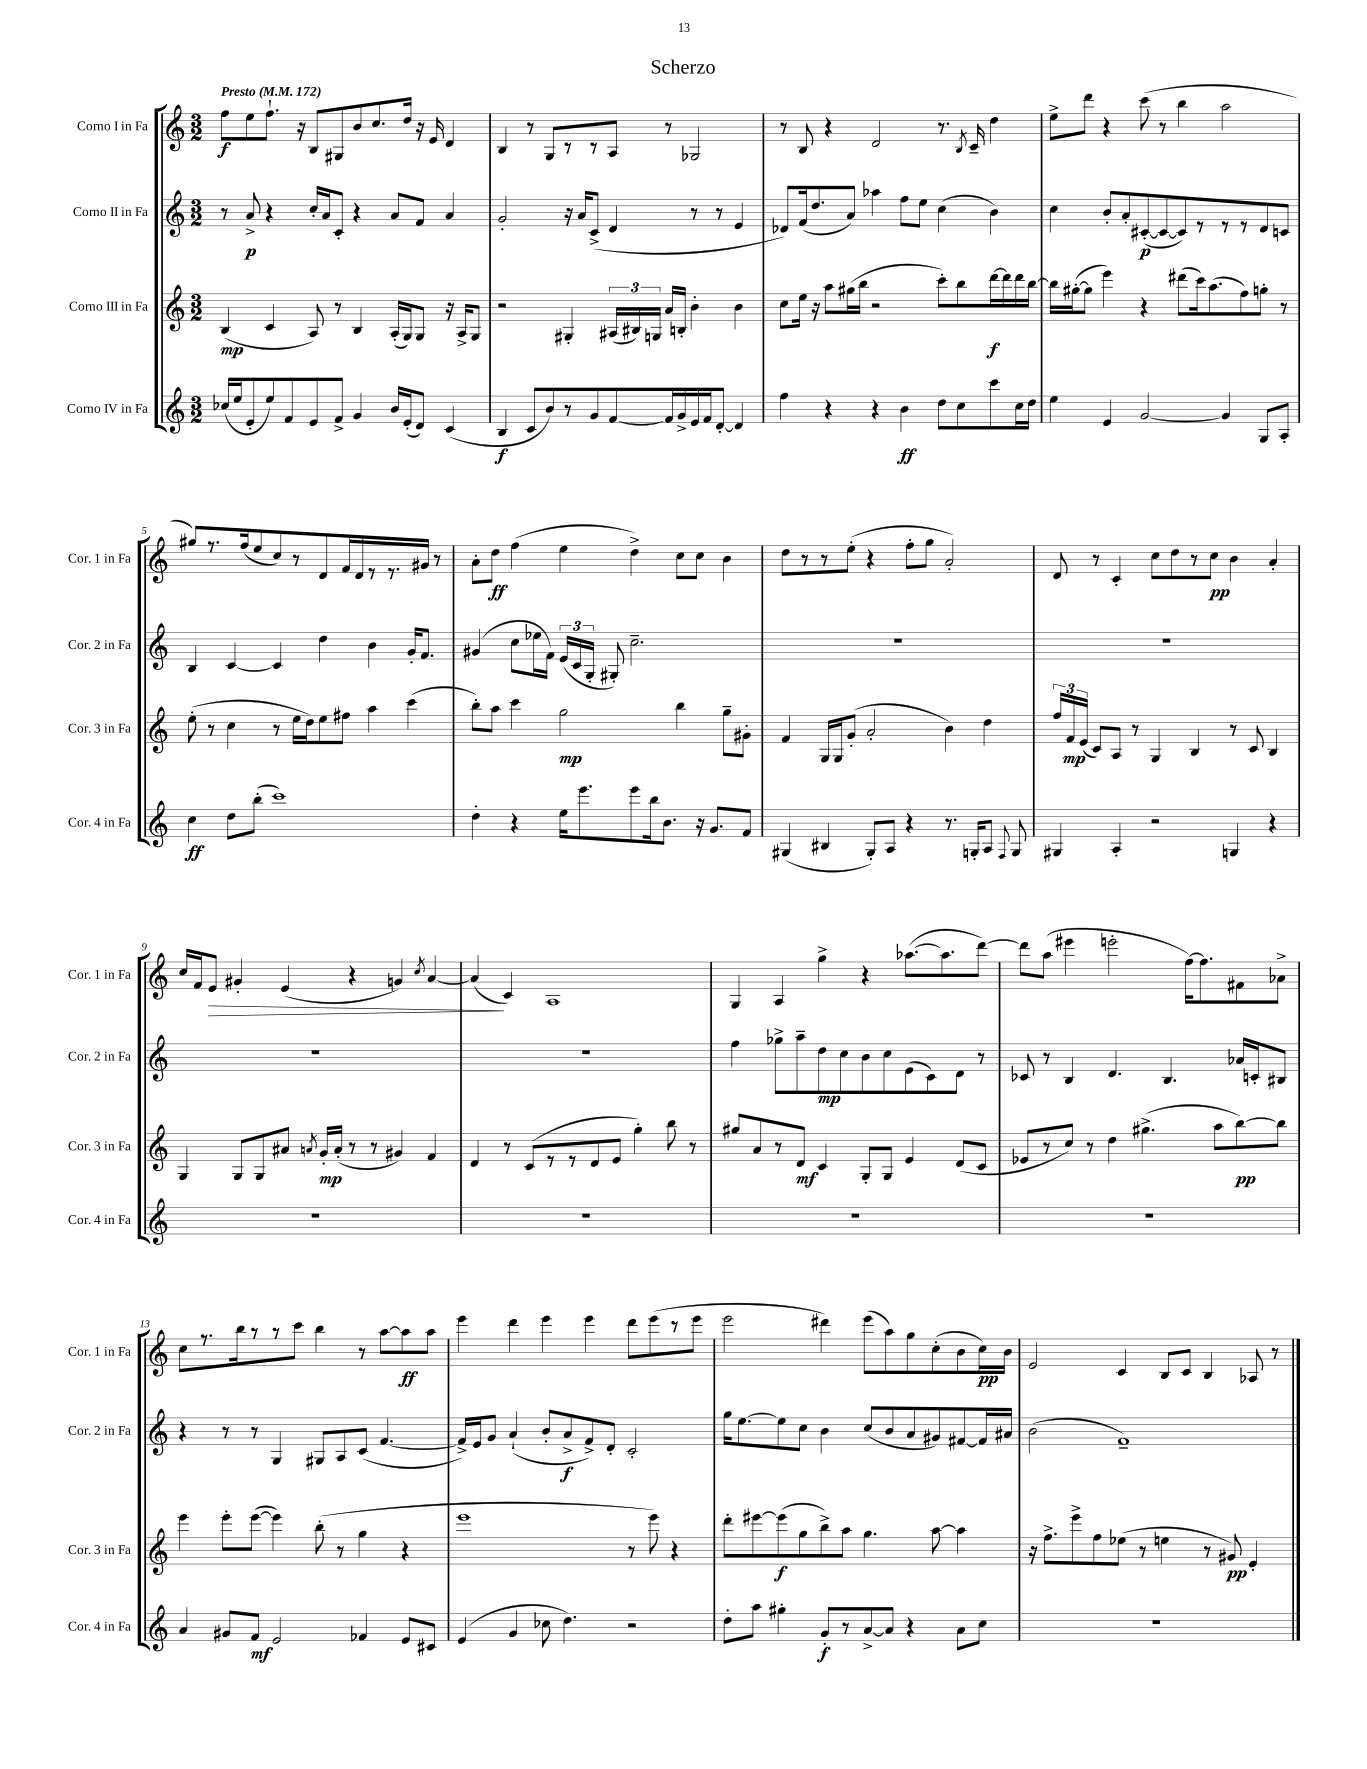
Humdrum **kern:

**kern	**dynam	**kern	**dynam	**kern	**dynam	**kern	**dynam
*part4	*part4	*part3	*part3	*part2	*part2	*part1	*part1
*staff4	*staff4	*staff3	*staff3	*staff2	*staff2	*staff1	*staff1
*I"Corno IV in Fa	*	*I"Corno III in Fa	*	*I"Corno II in Fa	*	*I"Corno I in Fa	*
*I'Cor. 4 in Fa	*	*I'Cor. 3 in Fa	*	*I'Cor. 2 in Fa	*	*I'Cor. 1 in Fa	*
*clefG2	*	*clefG2	*	*clefG2	*	*clefG2	*
*k[]	*	*k[]	*	*k[]	*	*k[]	*
*M3/2	*	*M3/2	*	*M3/2	*	*M3/2	*
*MM172	*	*MM172	*	*MM172	*	*MM172	*
=1	=1	=1	=1	=1	=1	=1	=1
!	!	!	!	!	!	!LO:TX:a:B:t=Presto	!
(16cc-X/LL	.	(4B/	mp	8r	.	8ff\L	f
16ee/J	.	.	.	.	.	.	.
8e'/	.	.	.	8a^/	p	8ee\	.
8ee/)	.	4c/	.	4r	.	8.ff`\J	.
8f/	.	.	.	.	.	.	.
.	.	.	.	.	.	16r	.
8e/	.	8A/)	.	16cc'/LL	.	8B/L	.
.	.	.	.	16a/J	.	.	.
8f^/J	.	8r	.	8c'/J	.	8G#X/	.
4g/	.	4B/	.	4r	.	8b/	.
.	.	.	.	.	.	8.cc/	.
16b/LL	.	(16A'/LL	.	8a/L	.	.	.
(16e'/J	.	16G/J)	.	.	.	16dd/Jk	.
8d/J)	.	8G/J	.	8f/J	.	16r	.
.	.	.	.	.	.	16e/	.
(4c/	.	16r	.	4a/	.	4d/	.
.	.	16A^/KL	.	.	.	.	.
.	.	8G/J	.	.	.	.	.
=2	=2	=2	=2	=2	=2	=2	=2
4B/	f	2r	.	2g'/	.	4B/	.
8c/L	.	.	.	.	.	8r	.
8b/)	.	.	.	.	.	8G/L	.
8r	.	4G#X'/	.	16r	.	8r	.
.	.	.	.	16a/KL	.	.	.
8g/	.	.	.	(8c^/J	.	8r	.
[8f/	.	(24A#X/LL	.	4d/	.	8A/J	.
.	.	24B#X/)	.	.	.	.	.
.	.	24Gn/JJ	.	.	.	.	.
16f/L]	.	16a/LL	.	.	.	8r	.
16g^/	.	16Bn'/JJ	.	.	.	.	.
16e/	.	4b'\	.	8r	.	2G-X/	.
16f/J	.	.	.	.	.	.	.
[8d'/J	.	.	.	8r	.	.	.
4d/]	.	4b\	.	4e/	.	.	.
=3	=3	=3	=3	=3	=3	=3	=3
4ff\	.	8cc\L	.	8d-X/L)	.	8r	.
.	.	16ee\Jk	.	(16f/k	.	8B/	.
.	.	16r	.	8.dd/	.	.	.
4r	.	8aa\L	.	.	.	4r	.
.	.	(16gg#X\L	.	8a/J)	.	.	.
.	.	16bb\JJ	.	.	.	.	.
4r	.	2r	.	4aa-X\	.	2d/	.
4b\	ff	.	.	8ff\L	.	.	.
.	.	.	.	8ee\J	.	.	.
8dd\L	.	8ccc'\L)	.	(4cc\	.	8.r	.
8cc\	.	8bb\	.	.	.	.	.
.	.	.	.	.	.	8qB/	.
.	.	.	.	.	.	16c~/	.
8ccc\	.	[16ddd\L	f	4b\)	.	4dd\	.
.	.	16ddd\]	.	.	.	.	.
16cc\L	.	16ddd\	.	.	.	.	.
16dd\JJ	.	[16bb\JJ	.	.	.	.	.
=4	=4	=4	=4	=4	=4	=4	=4
4ee\	.	16bb\LL]	.	4cc\	.	8ee^\L	.
.	.	([16gg#X'\J	.	.	.	.	.
.	.	8gg#\J]	.	.	.	8ddd\J	.
4e/	.	4eee\)	.	8b'/L	.	4r	.
.	.	.	.	8a'/	.	.	.
[2g/	.	4r	.	([8c#X'/	p	(8ccc\	.
.	.	.	.	8c#/_	.	8r	.
.	.	(8ddd#X\L	.	8c#/])	.	4bb\	.
.	.	16ccc\k)	.	8r	.	.	.
.	.	(8.aa\	.	.	.	.	.
4g/]	.	.	.	8r	.	2aa\	.
.	.	8ff\)	.	8r	.	.	.
8G/L	.	8ggn'\J	.	8d/	.	.	.
8A'/J	.	8r	.	8cn/J	.	.	.
!!LO:LB:g=z
=5	=5	=5	=5	=5	=5	=5	=5
4cc\	ff	(8ee'\	.	4B/	.	8gg#X/L)	.
.	.	8r	.	.	.	8.r	.
8dd\L	.	4cc\	.	[4c/	.	.	.
.	.	.	.	.	.	(16ff/k	.
(8bb'\J	.	.	.	.	.	8ee/	.
1ccc)	.	8r	.	4c/]	.	8cc/)	.
.	.	16ee\LL	.	.	.	8r	.
.	.	16dd\J)	.	.	.	.	.
.	.	8ee\	.	4dd\	.	8d/	.
.	.	8ff#X\J	.	.	.	16f/L	.
.	.	.	.	.	.	16d/	.
.	.	4aa\	.	4b\	.	8r	.
.	.	.	.	.	.	8.r	.
.	.	(4ccc\	.	16g'/KL	.	.	.
.	.	.	.	8.f/J	.	16g#X/JJ	.
.	.	.	.	.	.	8r	.
=6	=6	=6	=6	=6	=6	=6	=6
4dd'\	.	8bb'\L)	.	(4g#X/	.	8a'\L	.
.	.	8aa\J	.	.	.	8dd\J	ff
4r	.	4ccc\	.	8cc\L	.	(4ff\	.
.	.	.	.	16ee-X\L	.	.	.
.	.	.	.	16f\JJ)	.	.	.
16ee\KL	.	2gg\	mp	(24e/LL	.	4ee\	.
.	.	.	.	24c/	.	.	.
8.eee\	.	.	.	.	.	.	.
.	.	.	.	24G'/JJ	.	.	.
.	.	.	.	8G#X'/)	.	.	.
8eee\	.	.	.	2.cc~\	.	4dd^\)	.
16bb\k	.	.	.	.	.	.	.
8.b\J	.	.	.	.	.	.	.
.	.	4bb\	.	.	.	8cc\L	.
16r	.	.	.	.	.	8cc\J	.
8.g/L	.	.	.	.	.	.	.
.	.	8gg~\L	.	.	.	4b\	.
8f/J	.	8g#X'\J	.	.	.	.	.
=7	=7	=7	=7	=7	=7	=7	=7
(4G#X/	.	4f/	.	1.r	.	8dd\L	.
.	.	.	.	.	.	8r	.
4B#X/	.	16G/LL	.	.	.	8r	.
.	.	16G/J	.	.	.	.	.
.	.	(8g'/J	.	.	.	(8ee'\J	.
8G#'/L)	.	2a'/	.	.	.	4r	.
8A/J	.	.	.	.	.	.	.
4r	.	.	.	.	.	8ff'\L	.
.	.	.	.	.	.	8gg\J	.
8.r	.	4b\)	.	.	.	2a'/)	.
16Gn'/KL	.	.	.	.	.	.	.
8A/J	.	4dd\	.	.	.	.	.
8qqF/	.	.	.	.	.	.	.
8G/	.	.	.	.	.	.	.
=8	=8	=8	=8	=8	=8	=8	=8
4G#X/	.	24ff/LL	.	1.r	.	8d/	.
.	.	24f/	mp	.	.	.	.
.	.	(24e/JJ	.	.	.	.	.
.	.	8c/L)	.	.	.	8r	.
4A'/	.	8A/J	.	.	.	4c'/	.
.	.	8r	.	.	.	.	.
2r	.	4G/	.	.	.	8cc\L	.
.	.	.	.	.	.	8dd\	.
.	.	4B/	.	.	.	8r	.
.	.	.	.	.	.	8cc\J	pp
4Gn/	.	8r	.	.	.	4b\	.
.	.	8c/	.	.	.	.	.
4r	.	4B/	.	.	.	4a'/	.
!!LO:LB:g=z
=9	=9	=9	=9	=9	=9	=9	=9
1.r	.	4G/	.	1.r	.	16cc/LL	.
.	.	.	.	.	.	16f/J	.
!	!	!	!	!	!	!	!LO:HP:b
.	.	.	.	.	.	8e/J	>
.	.	8G/L	.	.	.	4g#X'/	.
.	.	8G/	.	.	.	.	.
.	.	8a#X/J	.	.	.	(4e/	.
.	.	8qan/	.	.	.	.	.
.	.	16g'/LL	mp	.	.	.	.
.	.	(16a'/JJ	.	.	.	.	.
.	.	8r	.	.	.	4r	.
.	.	8r	.	.	.	.	.
.	.	4g#X/)	.	.	.	4gn/)	.
.	.	.	.	.	.	8qcc/	.
.	.	4f/	.	.	.	[4a/	.
=10	=10	=10	=10	=10	=10	=10	=10
1.r	.	4d/	.	1.r	.	(4a/]	.
.	.	8r	.	.	.	4c/)	]
.	.	(8c/L	.	.	.	.	.
.	.	8r	.	.	.	1A	.
.	.	8r	.	.	.	.	.
.	.	8d/	.	.	.	.	.
.	.	8e/J	.	.	.	.	.
.	.	4gg'\)	.	.	.	.	.
.	.	8bb\	.	.	.	.	.
.	.	8r	.	.	.	.	.
=11	=11	=11	=11	=11	=11	=11	=11
1.r	.	8gg#X/L	.	4ff\	.	4G/	.
.	.	8a/	.	.	.	.	.
.	.	8r	.	8gg-X^\L	.	4A/	.
.	.	8d/J	mf	8aa~\	.	.	.
.	.	4c/	.	8dd\	mp	4gg^\	.
.	.	.	.	8cc\	.	.	.
.	.	8G'/L	.	8b\	.	4r	.
.	.	8G/J	.	8cc\	.	.	.
.	.	4e/	.	(8e\	.	([8.aa-X\L	.
.	.	.	.	8c\)	.	.	.
.	.	.	.	.	.	8.aa-\]	.
.	.	(8d/L	.	8d\J	.	.	.
.	.	8c/J	.	8r	.	[8ddd\J)	.
=12	=12	=12	=12	=12	=12	=12	=12
1.r	.	8e-X/L	.	8c-X/	.	8ddd\L]	.
.	.	8r	.	8r	.	(8aa\J	.
.	.	8cc/J)	.	4B/	.	4eee#X\	.
.	.	8r	.	.	.	.	.
.	.	4dd\	.	4.d/	.	2eeen'\	.
.	.	(4.gg#X^\	.	.	.	.	.
.	.	.	.	4.B/	.	.	.
.	.	.	.	.	.	[16ff\KL)	.
.	.	.	.	.	.	8.ff\]	.
.	.	8aa\L	.	.	.	.	.
.	.	[8bb\)	pp	16a-X/LL	.	8f#X\	.
.	.	.	.	16cn'/J	.	.	.
.	.	8bb\J]	.	8B#X/J	.	8a-X^\J	.
!!LO:LB:g=z
=13	=13	=13	=13	=13	=13	=13	=13
4a/	.	4eee\	.	4r	.	8cc\L	.
.	.	.	.	.	.	8.r	.
8g#X/L	.	8eee'\L	.	8r	.	.	.
.	.	.	.	.	.	16bb\k	.
8f/J	mf	([8eee\J	.	8r	.	8r	.
2e/	.	4eee\])	.	4G/	.	8r	.
.	.	.	.	.	.	8ccc\J	.
.	.	(8bb'\	.	8G#X/L	.	4bb\	.
.	.	8r	.	8A/	.	.	.
4f-X/	.	4gg\	.	(8c/J	.	8r	.
.	.	.	.	[4.f/	.	[8aa\L	.
8e/L	.	4r	.	.	.	8aa\]	ff
8c#X/J	.	.	.	.	.	8aa\J	.
=14	=14	=14	=14	=14	=14	=14	=14
(4e/	.	1eee	.	16f^/LL])	.	4eee\	.
.	.	.	.	16e/J	.	.	.
.	.	.	.	8g/J	.	.	.
4g/	.	.	.	(4a`/	.	4ddd\	.
8cc-X\	.	.	.	8b'/L	.	4eee\	.
4.dd\)	.	.	.	8a^/	f	.	.
.	.	.	.	8f^/)	.	4eee\	.
.	.	.	.	8d'/J	.	.	.
2r	.	8r	.	2c'/	.	8ddd\L	.
.	.	8eee\)	.	.	.	(8eee\	.
.	.	4r	.	.	.	8r	.
.	.	.	.	.	.	8eee\J	.
=15	=15	=15	=15	=15	=15	=15	=15
8dd'\L	.	8ddd'\L	.	16gg\KL	.	2eee\	.
.	.	.	.	[8.ee\	.	.	.
8aa\J	.	[8eee#X\	.	.	.	.	.
4gg#X'\	.	(8eee#\]	f	8ee\]	.	.	.
.	.	8gg\	.	8cc\J	.	.	.
8g'/L	f	8bb^\)	.	4b\	.	4ddd#X\)	.
8r	.	8aa\J	.	.	.	.	.
[8a^/	.	4.gg\	.	(8cc/L	.	(8eee\L	.
8a/J]	.	.	.	8b/	.	8aa\)	.
4r	.	.	.	8a/	.	8gg\	.
.	.	[8aa\	.	8g#X/)	.	(8cc'\	.
8a\L	.	4aa\]	.	[8f#X/	.	8b\	.
8cc\J	.	.	.	16f#/L]	.	16cc\L)	pp
.	.	.	.	16a#X/JJ	.	16b\JJ	.
=16	=16	=16	=16	=16	=16	=16	=16
1.r	.	16r	.	(2b\	.	2e/	.
.	.	8.ff^\L	.	.	.	.	.
.	.	8eee^\	.	.	.	.	.
.	.	8ff\	.	.	.	.	.
.	.	(8ee-X\J	.	1f~)	.	4c/	.
.	.	8r	.	.	.	.	.
.	.	4een\	.	.	.	8B/L	.
.	.	.	.	.	.	8c/J	.
.	.	8r	.	.	.	4B/	.
.	.	8g#X/)	pp	.	.	.	.
.	.	4e'/	.	.	.	8A-X/	.
.	.	.	.	.	.	8r	.
==	==	==	==	==	==	==	==
*-	*-	*-	*-	*-	*-	*-	*-
